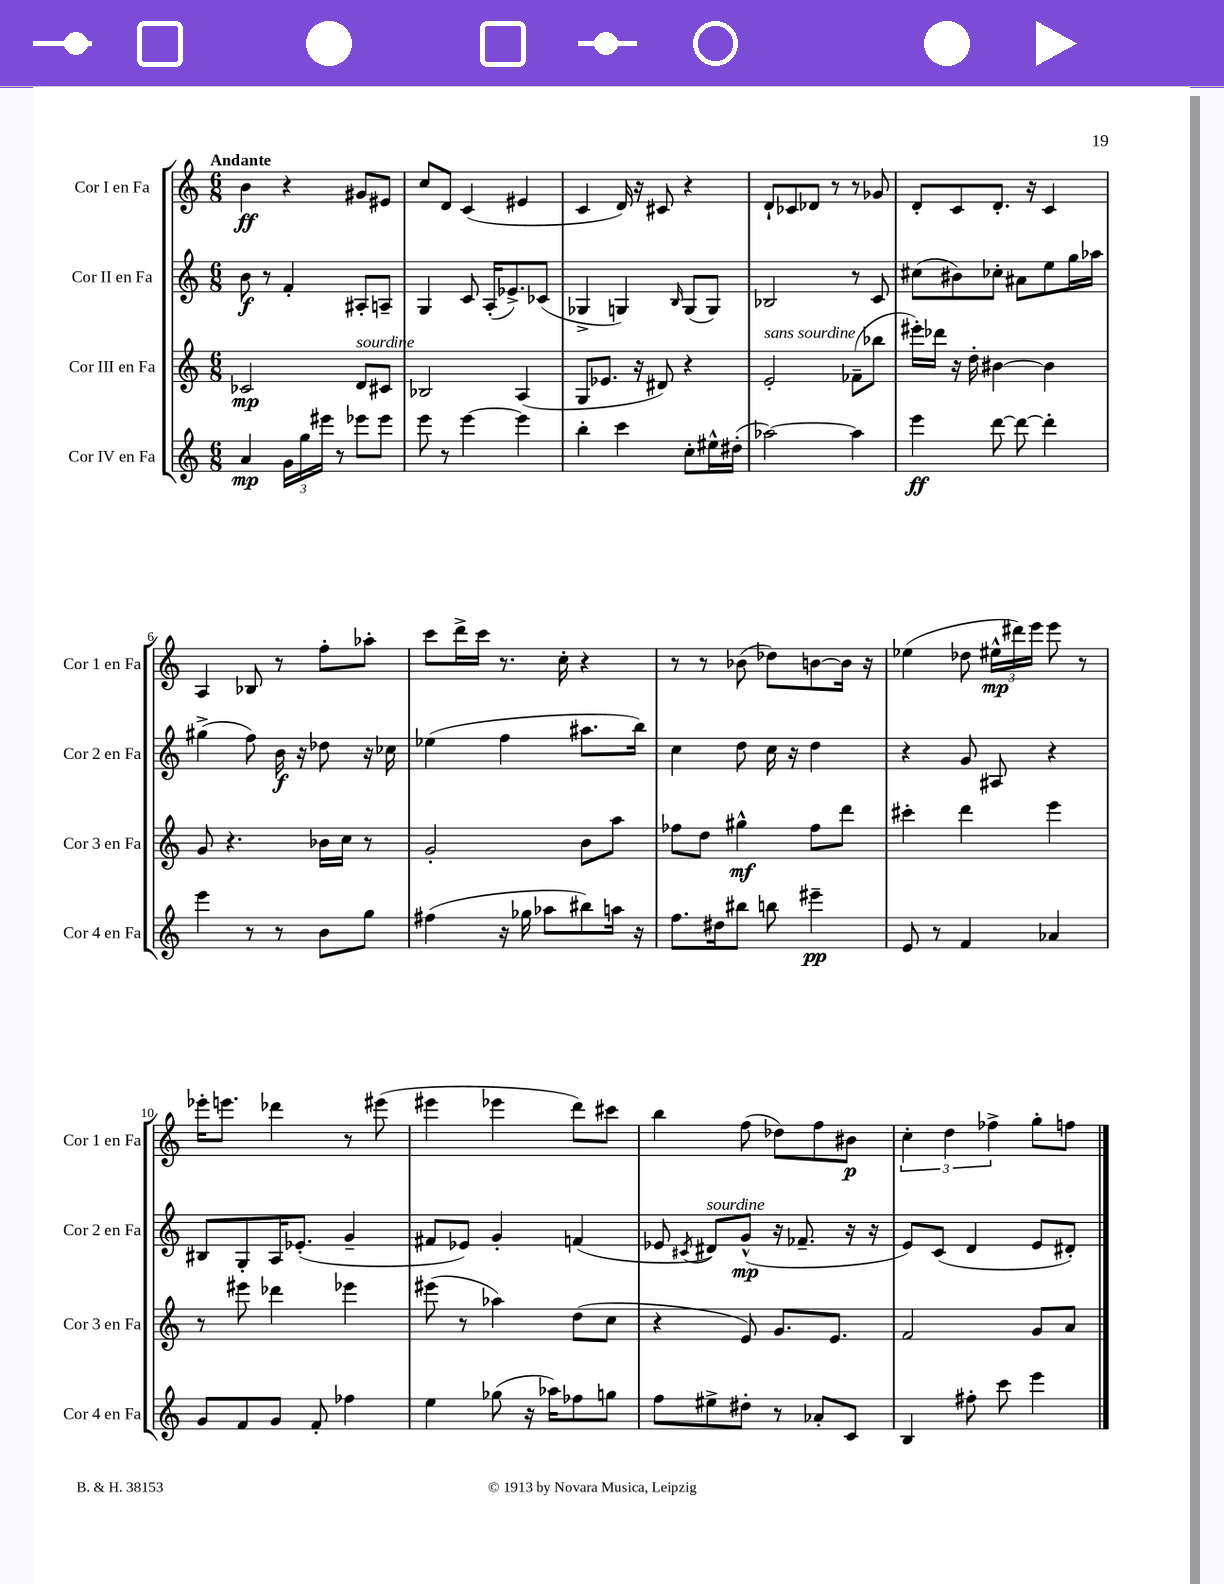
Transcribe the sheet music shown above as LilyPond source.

<<
\new StaffGroup <<
\new Staff = "s0" \with { instrumentName = "Cor I en Fa" shortInstrumentName = "Cor 1 en Fa" } {
    \clef treble \key c \major \numericTimeSignature \time 6/8 \tempo "Andante"
    \autoBeamOff b'4\ff r4 gis'8[ eis'8] |
    c''8[ d'8] c'4( eis'4 |
    c'4 d'16) r16 cis'8 r4 |
    d'8[-! ces'8 des'8] r8 r8 ges'8 |
    d'8[-. c'8 d'8.]-. r16 c'4 |
    a4 bes8 r8 f''8[-. aes''8]-. |
    c'''8[ d'''16-> c'''16] r8. c''16-. r4 |
    r8 r8 bes'8( des''8[) b'8~ b'16] r16 |
    ees''4( des''8 \tuplet 3/2 { eis''16[-^\mp dis'''16) e'''16] } e'''8 r8 |
    ees'''16[-. e'''8.] des'''4 r8 eis'''8( |
    eis'''4 ees'''4 d'''8[) cis'''8] |
    b''4 f''8( des''8[) f''8 bis'8]\p |
    \tuplet 3/2 { c''4-. d''4 fes''4-> } g''8[-. f''8] \bar "|." |
}
\new Staff = "s1" \with { instrumentName = "Cor II en Fa" shortInstrumentName = "Cor 2 en Fa" } {
    \clef treble \key c \major \numericTimeSignature \time 6/8
    \autoBeamOff b'8\f r8 f'4-. ais8[-. a8]-- |
    g4 c'8 a16[-.( ees'8.->) ces'8]( |
    ges4-> g4) \grace { b16 } g8[( g8]) |
    bes2 r8 c'8 |
    cis''8[( bis'8) ces''8]-. ais'8[ e''8 g''16 aes''16] |
    gis''4->( f''8) b'16\f r16 des''8 r16 ces''16 |
    ees''4( f''4 ais''8.[ b''16]) |
    c''4 d''8 c''16 r16 d''4 |
    r4 g'8 ais8 r4 |
    bis8[ g8-. a16 ees'8.]-.( g'4-- |
    fis'8[ ees'8]) g'4-. f'4( |
    ees'8 \acciaccatura { cis'8 } dis'8[^\markup { \italic "sourdine" }) g'8]-^\mp( r16 fes'8.-- r16 r16 |
    e'8[) c'8]( d'4 e'8[ dis'8]-.) \bar "|." |
}
\new Staff = "s2" \with { instrumentName = "Cor III en Fa" shortInstrumentName = "Cor 3 en Fa" } {
    \clef treble \key c \major \numericTimeSignature \time 6/8
    \autoBeamOff ces'2\mp d'8[^\markup { \italic "sourdine" } cis'8] |
    bes2 a4( |
    g8[ ees'8.] r16 dis'8) r4 |
    e'2-.^\markup { \italic "sans sourdine" } fes'8[--( bes''8] |
    eis'''16[-.) des'''16] r16 d''16-. bis'4~ bis'4 |
    g'8 r4. bes'16[ c''16] r8 |
    g'2-. b'8[ a''8] |
    fes''8[ d''8] gis''4-^\mf fes''8[ d'''8] |
    cis'''4-. d'''4 e'''4 |
    r8 eis'''8 des'''4 ees'''4 |
    eis'''8( r8 aes''4) d''8[( c''8] |
    r4 e'8) g'8.[ e'8.] |
    f'2 g'8[ a'8] \bar "|." |
}
\new Staff = "s3" \with { instrumentName = "Cor IV en Fa" shortInstrumentName = "Cor 4 en Fa" } {
    \clef treble \key c \major \numericTimeSignature \time 6/8
    \autoBeamOff a'4\mp \tuplet 3/2 { g'16[ g''16 eis'''16] } r8 ees'''8[ ees'''8] |
    e'''8 r8 e'''4~ e'''4 |
    b''4-. c'''4 c''8[-. eis''16-^ dis''16]-.( |
    aes''2~) aes''4 |
    e'''4\ff d'''8~ d'''8~ d'''4-. |
    e'''4 r8 r8 b'8[ g''8] |
    fis''4( r16 ges''16 aes''8[ bis''8) a''16] r16 |
    f''8.[ dis''16 bis''8] b''8 eis'''4--\pp |
    e'8 r8 f'4 aes'4 |
    g'8[ f'8 g'8] f'8-. fes''4 |
    e''4 ges''8( r16 aes''16[) fes''8 g''8] |
    f''8[ eis''8-> dis''8]-. r8 aes'8[-. c'8] |
    b4 fis''8-. c'''8 e'''4 \bar "|." |
}
>>
>>
